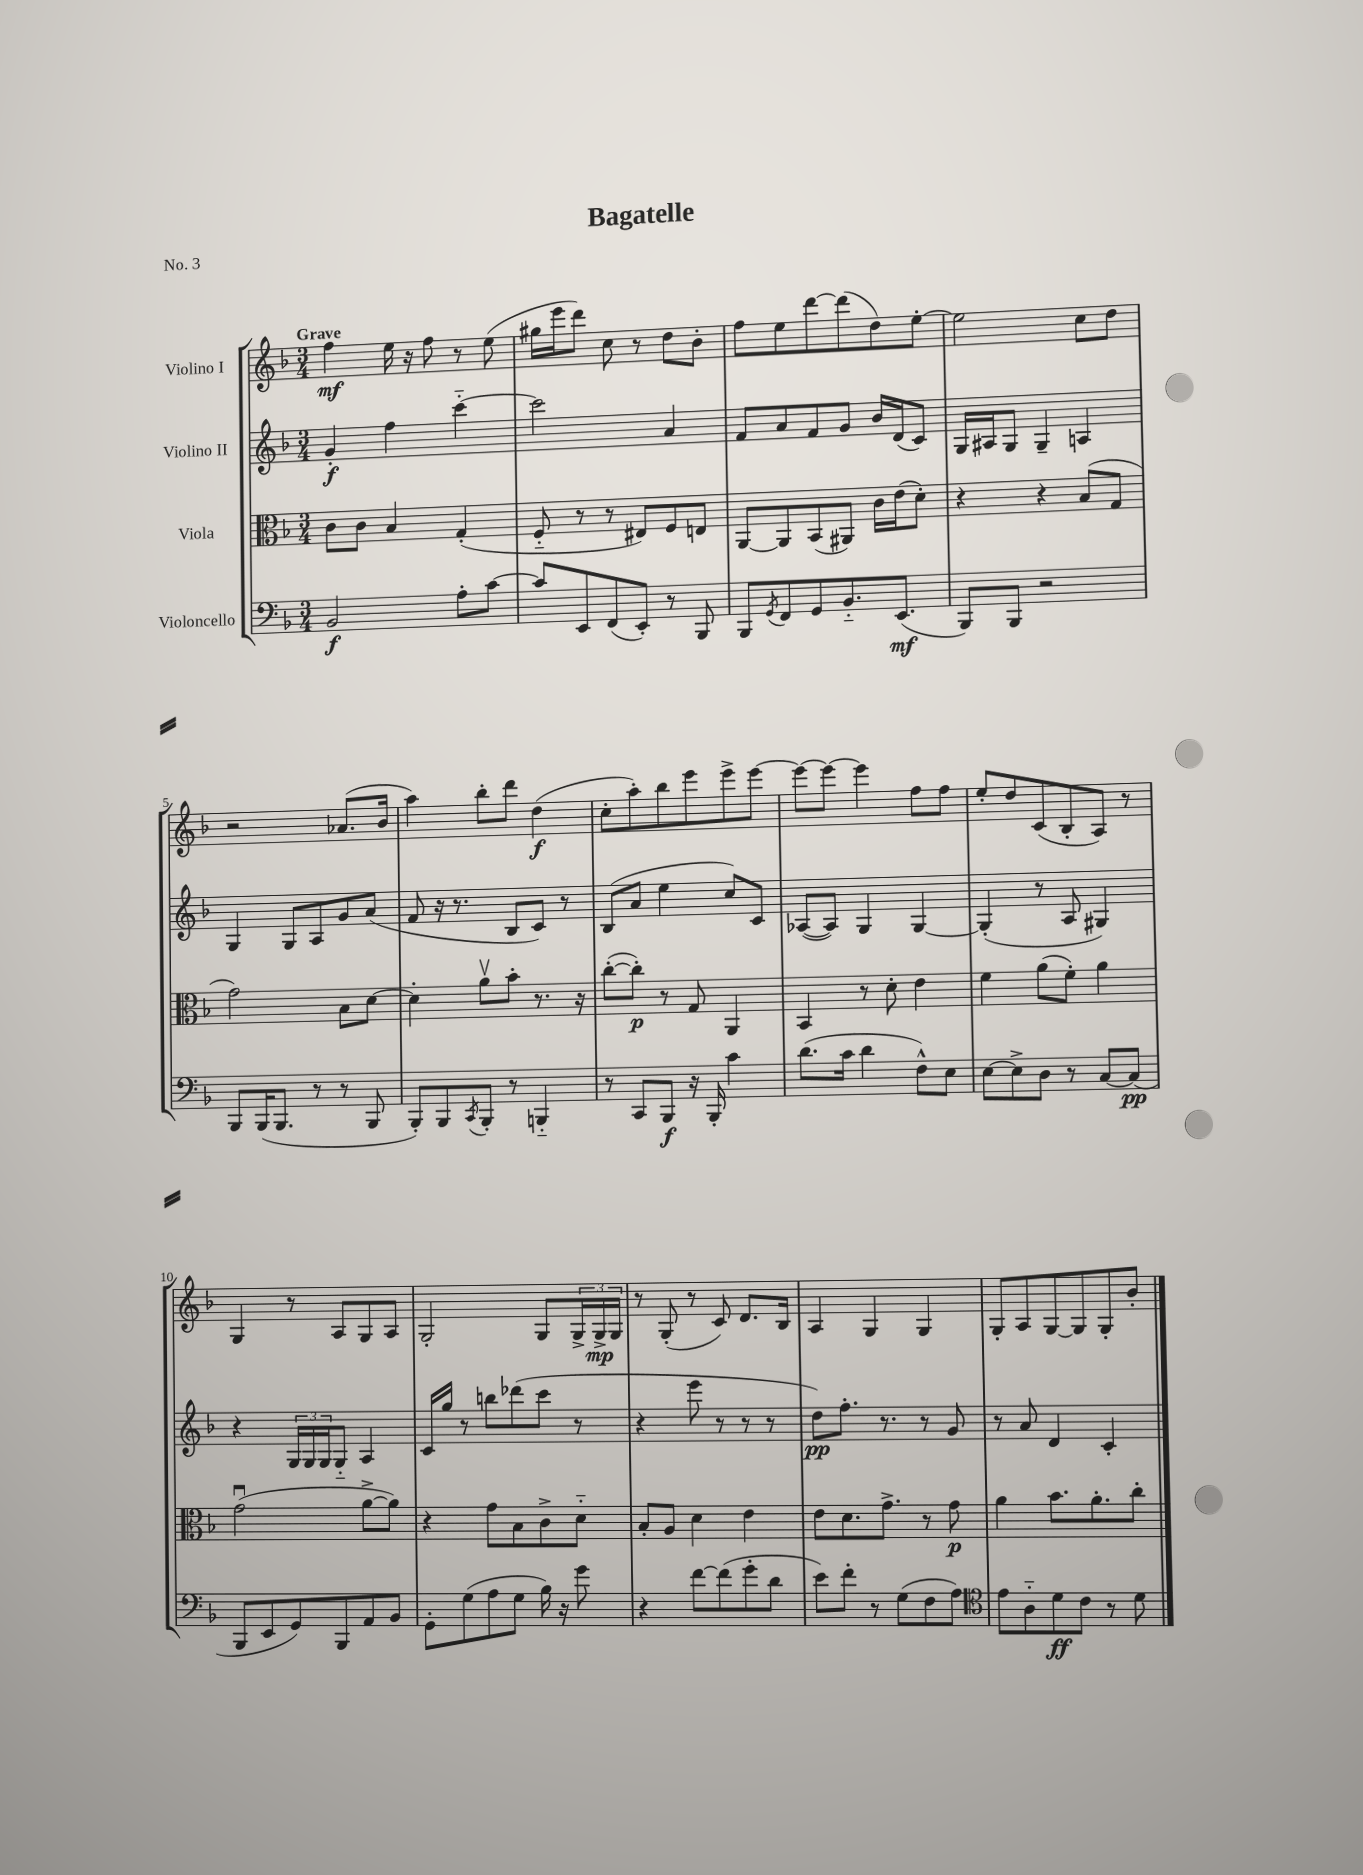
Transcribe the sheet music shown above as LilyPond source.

\header { title = "Bagatelle" piece = "No. 3" }
<<
\new StaffGroup <<
\new Staff = "s0" \with { instrumentName = "Violino I" } {
    \clef treble \key f \major \numericTimeSignature \time 3/4 \tempo "Grave"
    f''4\mf e''16 r16 f''8 r8 e''8( |
    gis''16 e'''16 d'''8) c''8 r8 d''8 bes'8-. |
    f''8 e''8 d'''8~ d'''8( d''8) e''8~-. |
    e''2 c''8 d''8 |
    r2 aes'8.( bes'16 |
    a''4) bes''8-. d'''8 d''4\f( |
    c''8-. a''8-.) bes''8 e'''8 e'''8-> e'''8~ |
    e'''8~ e'''8~ e'''4 f''8 f''8 |
    e''8-. d''8 c'8( bes8-. a8) r8 |
    g4 r8 a8 g8 a8 |
    g2-. g8 \tuplet 3/2 { g16-> g16->\mp g16 } |
    r8 g8-.( r8 c'8) d'8. bes16 |
    a4 g4 g4 |
    g8-. a8 g8~ g8 g8-. bes'8-. \bar "|." |
}
\new Staff = "s1" \with { instrumentName = "Violino II" } {
    \clef treble \key f \major \numericTimeSignature \time 3/4
    g'4-.\f f''4 c'''4~-_ |
    c'''2 a'4 |
    f'8 a'8 f'8 g'8 bes'16 d'16( c'8) |
    g16 ais16 g8 g4-- a4 |
    g4 g8 a8 g'8 a'8( |
    f'8 r16 r8. bes8 c'8) r8 |
    bes8( a'8 e''4 c''8) c'8 |
    aes8~( aes8) g4 g4~ |
    g4-.( r8 a8 gis4) |
    r4 \tuplet 3/2 { g16 g16 g16 } g8-_ a4 |
    c'16 g''16 r8 b''8 des'''8( c'''8 r8 |
    r4 e'''8 r8 r8 r8 |
    d''8\pp) f''8.-. r8. r8 g'8 |
    r8 a'8 d'4 c'4-. \bar "|." |
}
\new Staff = "s2" \with { instrumentName = "Viola" } {
    \clef alto \key f \major \numericTimeSignature \time 3/4
    c'8 c'8 bes4 g4-.( |
    f8-_ r8 r8 eis8) f8 e8 |
    a,8~ a,8 bes,8( ais,8) c'16 e'16( d'8-.) |
    r4 r4 bes8( g8 |
    g'2) bes8 d'8~ |
    d'4-. a'8\upbow bes'8-. r8. r16 |
    c''8~-.( c''8-.\p) r8 g8 a,4 |
    bes,4 r8 d'8-. e'4 |
    f'4 a'8( f'8-.) a'4 |
    g'2\downbow( a'8~-> a'8) |
    r4 g'8 bes8 c'8-> d'8-_ |
    bes8-. a8 d'4 e'4 |
    e'8 d'8. g'8.-> r8 g'8\p |
    a'4 bes'8. a'8.-. c''8-. \bar "|." |
}
\new Staff = "s3" \with { instrumentName = "Violoncello" } {
    \clef bass \key f \major \numericTimeSignature \time 3/4
    bes,2\f a8-. c'8~ |
    c'8 e,8 f,8( e,8-.) r8 bes,,8 |
    bes,,8 \acciaccatura { g,8 } f,8 g,8 bes,8.-_ e,8.\mf( |
    bes,,8) bes,,8 r2 |
    bes,,8 bes,,16( bes,,8. r8 r8 bes,,8 |
    bes,,8-.) bes,,8 \acciaccatura { c,8 } bes,,8-. r8 b,,4-_ |
    r8 c,8 bes,,8\f r16 bes,,16-. c'4 |
    d'8.( c'16 d'4 f8-^) e8 |
    e8~ e8-> d8 r8 c8~ c8\pp( |
    bes,,8 e,8 g,8) bes,,8 a,8 bes,8 |
    g,8-. g8( a8 g8 bes16) r16 g'8 |
    r4 f'8~ f'8( g'8-. d'8 |
    e'8) f'8-. r8 g8( f8 a8) |
    \clef tenor e'8 a8-_ d'8\ff c'8 r8 d'8 \bar "|." |
}
>>
>>
